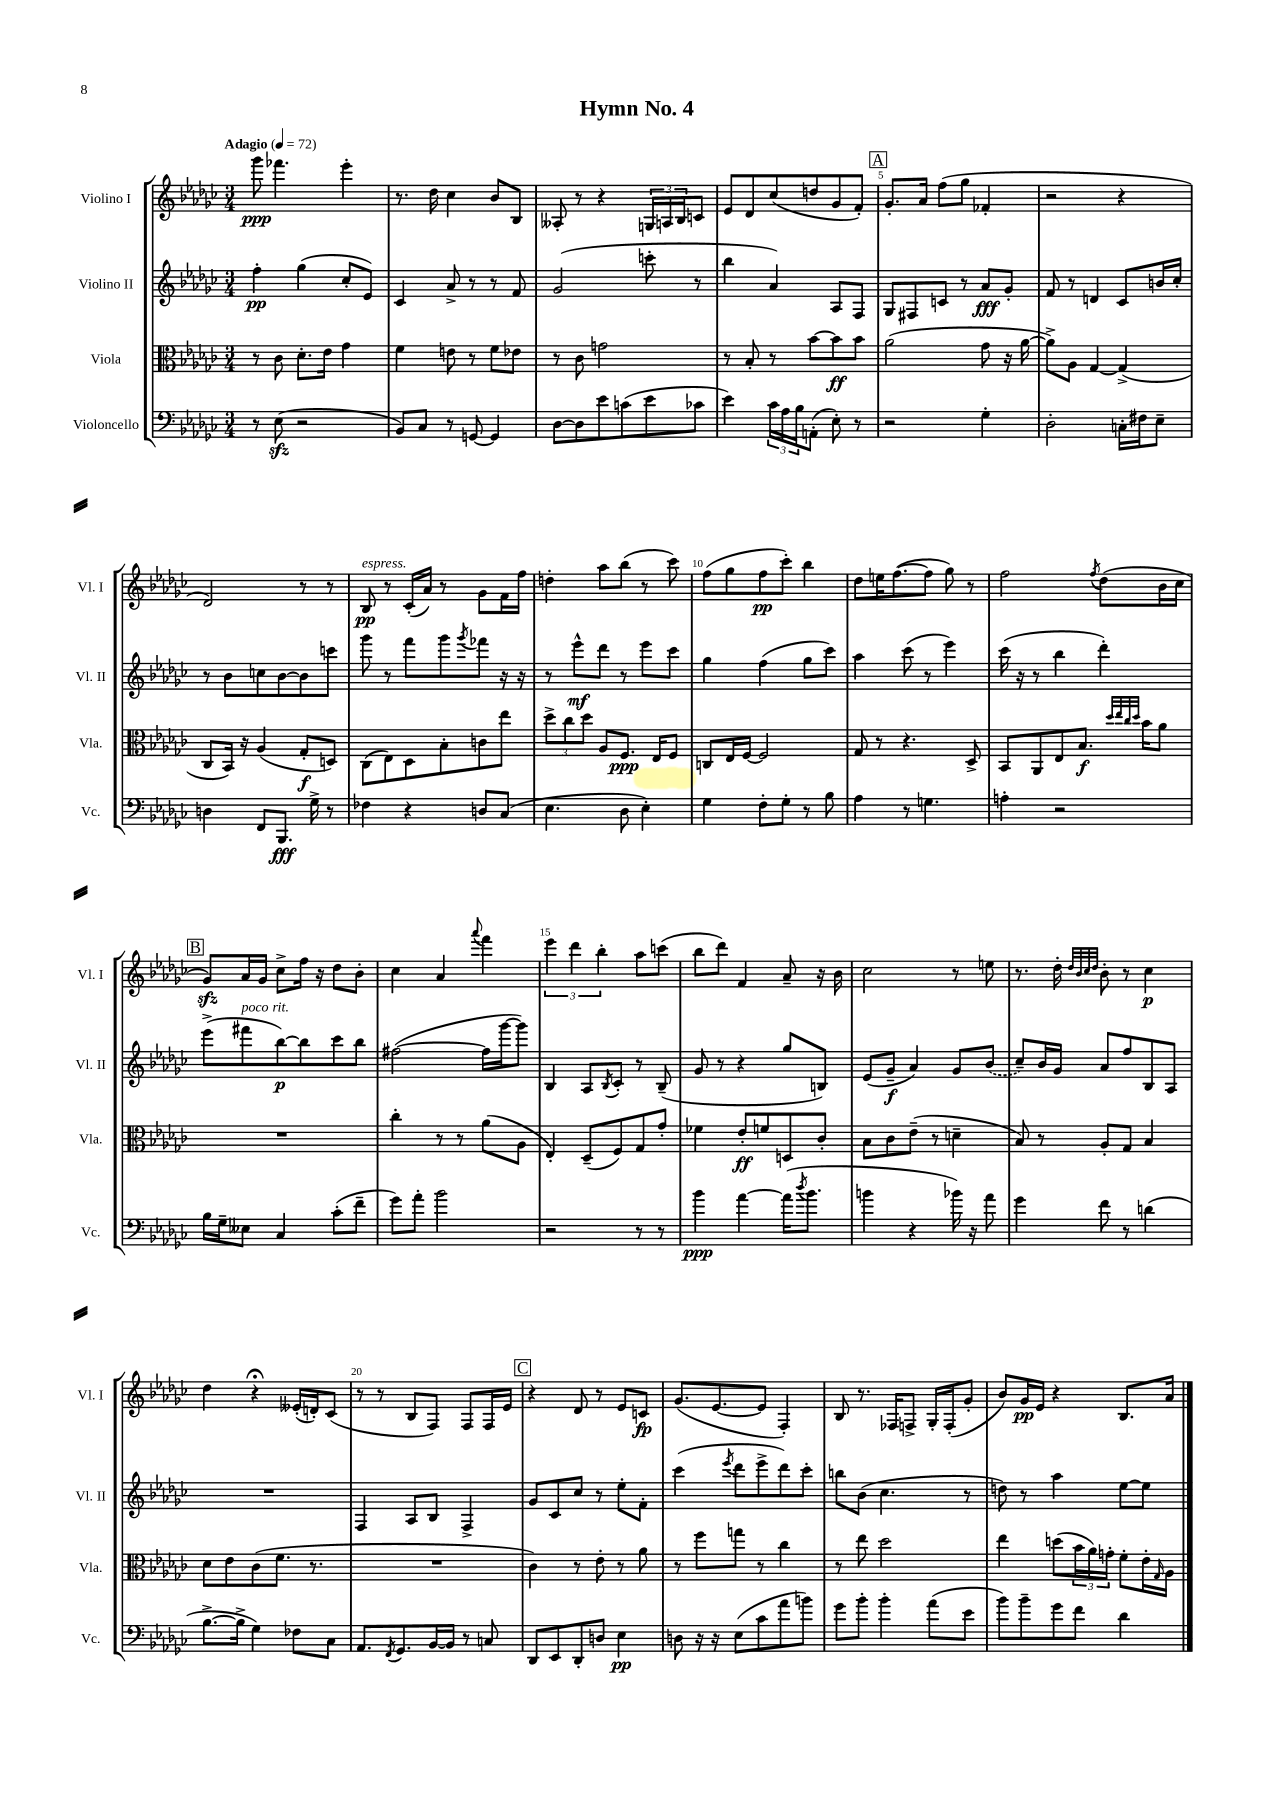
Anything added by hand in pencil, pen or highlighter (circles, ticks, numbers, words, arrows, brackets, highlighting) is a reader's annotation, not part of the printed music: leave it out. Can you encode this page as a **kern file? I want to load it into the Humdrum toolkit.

**kern	**dynam	**kern	**dynam	**kern	**dynam	**kern	**dynam
*part4	*part4	*part3	*part3	*part2	*part2	*part1	*part1
*staff4	*staff4	*staff3	*staff3	*staff2	*staff2	*staff1	*staff1
*I"Violoncello	*	*I"Viola	*	*I"Violino II	*	*I"Violino I	*
*I'Vc.	*	*I'Vla.	*	*I'Vl. II	*	*I'Vl. I	*
*clefF4	*	*clefC3	*	*clefG2	*	*clefG2	*
*k[b-e-a-d-g-c-]	*	*k[b-e-a-d-g-c-]	*	*k[b-e-a-d-g-c-]	*	*k[b-e-a-d-g-c-]	*
*M3/4	*	*M3/4	*	*M3/4	*	*M3/4	*
*MM72	*	*MM72	*	*MM72	*	*MM72	*
=1	=1	=1	=1	=1	=1	=1	=1
!	!	!	!	!	!	!LO:TX:a:B:t=Adagio	!
8r	.	8r	.	4ff'\	pp	8ggg-\	ppp
(8E-zz\	.	8c-\	.	.	.	4.fff-X\	.
2r	.	8.d-'\L	.	(4gg-\	.	.	.
.	.	16e-\Jk	.	.	.	.	.
.	.	4g-\	.	8cc-'/L	.	4eee-'\	.
.	.	.	.	8e-/J)	.	.	.
=2	=2	=2	=2	=2	=2	=2	=2
8BB-/L)	.	4f\	.	4c-/	.	8.r	.
8C-/J	.	.	.	.	.	.	.
.	.	.	.	.	.	16dd-\	.
8r	.	8en\	.	8a-^/	.	4cc-\	.
[8GGn/	.	8r	.	8r	.	.	.
4GG/]	.	8f\L	.	8r	.	8b-/L	.
.	.	8e-X\J	.	8f/	.	8B-/J	.
=3	=3	=3	=3	=3	=3	=3	=3
[8D-\L	.	8r	.	(2g-/	.	8A--X'/	.
8D-\]	.	8c-\	.	.	.	8r	.
8e-\	.	2gn\	.	.	.	4r	.
(8cn\	.	.	.	.	.	.	.
8e-\	.	.	.	8cccn'\	.	24Gn/LL	.
.	.	.	.	.	.	24An/	.
.	.	.	.	.	.	24B-/J	.
8c-X\J	.	.	.	8r	.	8cn/J	.
=4	=4	=4	=4	=4	=4	=4	=4
4e-\)	.	8r	.	4bb-\	.	8e-/L	.
.	.	8B-'/	.	.	.	8d-/	.
24c-\LL	.	8r	.	4a-/)	.	(8cc-/	.
24A-\	.	.	.	.	.	.	.
24B-\J	.	.	.	.	.	.	.
(8AAn'\J	.	[8b-\L	.	.	.	8ddn/	.
8E-'\)	.	8b-\]	ff	8A-/L	.	8g-/	.
8r	.	8b-\J	.	8F/J	.	8f'/J)	.
!!LO:REH:place=s1:t=A
=5	=5	=5	=5	=5	=5	=5	=5
2r	.	(2a-\	.	8G-/L	.	8.g-'/L	.
.	.	.	.	8F#X/	.	.	.
.	.	.	.	.	.	16a-/Jk	.
.	.	.	.	8cn/J	.	(8ff\L	.
.	.	.	.	8r	.	8gg-\J	.
4G-'\	.	8g-\	.	8a-/L	fff	4f-X'/	.
.	.	16r	.	8g-'/J	.	.	.
.	.	[16a-\	.	.	.	.	.
=6	=6	=6	=6	=6	=6	=6	=6
2D-'\	.	8a-^\L])	.	8f/	.	2r	.
.	.	8A-\J	.	8r	.	.	.
.	.	[4G-/	.	4dn/	.	.	.
16Cn'\LL	.	(4G-^/]	.	8c-/L	.	4r	.
16F#X\J	.	.	.	.	.	.	.
8E-~\J	.	.	.	16bn/L	.	.	.
.	.	.	.	16cc-'/JJ	.	.	.
!!LO:LB:g=z
=7	=7	=7	=7	=7	=7	=7	=7
4Dn\	.	8C-/L	.	8r	.	2d-/)	.
.	.	16BB-/Jk)	.	8b-\L	.	.	.
.	.	16r	.	.	.	.	.
8FF/L	.	(4A-/	.	8ccn\	.	.	.
8.BBB-/J	fff	.	.	[8b-\	.	.	.
.	.	8G-'/L	f	8b-\]	.	8r	.
16G-^\	.	.	.	.	.	.	.
8r	.	8Dn/J)	.	8cccn\J	.	8r	.
=8	=8	=8	=8	=8	=8	=8	=8
!	!	!	!	!	!	!LO:TX:a:i:t=espress.	!
4F-X\	.	(8C-\L	.	8ggg-\	.	8B-/	pp
.	.	8E-\)	.	8r	.	8r	.
4r	.	8D-\	.	8fff\L	.	(16c-'/LL	.
.	.	.	.	.	.	16a-/JJ)	.
.	.	8B-'\	.	8ggg-\	.	8r	.
.	.	.	.	8qggg-/	.	.	.
8Dn/L	.	8cn\	.	8fff-X\J	.	8g-\L	.
(8C-/J	.	8ee-\J	.	16r	.	16f\L	.
.	.	.	.	16r	.	16ff\JJ	.
=9	=9	=9	=9	=9	=9	=9	=9
4.E-\	.	12dd-^\L	.	8r	.	4ddn'\	.
.	.	12cc-\	.	.	.	.	.
.	.	.	.	8eee-^^\L	mf	.	.
.	.	12dd-\J	.	.	.	.	.
.	.	8A-/L	.	8ddd-\J	.	8aa-\L	.
8D-\	.	8.F/J	ppp	8r	.	(8bb-\J	.
4E-'\)	.	.	.	8eee-\L	.	8r	.
.	.	16E-/KL	.	.	.	.	.
.	.	8F/J	.	8ccc-\J	.	8ccc-\)	.
=10	=10	=10	=10	=10	=10	=10	=10
4G-\	.	8Cn/L	.	4gg-\	.	(8ff\L	.
.	.	16E-/L	.	.	.	8gg-\	.
.	.	[16F/JJ	.	.	.	.	.
8F'\L	.	2F/]	.	(4ff\	.	8ff\	pp
8G-'\J	.	.	.	.	.	8ccc-'\J)	.
8r	.	.	.	8gg-\L	.	4bb-\	.
8B-\	.	.	.	8ccc-\J)	.	.	.
=11	=11	=11	=11	=11	=11	=11	=11
4A-\	.	8G-/	.	4aa-\	.	8dd-\L	.
.	.	8r	.	.	.	16een\K	.
.	.	.	.	.	.	([8.ff\	.
8r	.	4.r	.	(8ccc-\	.	.	.
4.Gn\	.	.	.	8r	.	8ff\J]	.
.	.	.	.	4eee-\)	.	8gg-\)	.
.	.	8D-^/	.	.	.	8r	.
=12	=12	=12	=12	=12	=12	=12	=12
4An'\	.	8BB-/L	.	(16ccc-\	.	2ff\	.
.	.	.	.	16r	.	.	.
.	.	8AA-/	.	8r	.	.	.
2r	.	8E-/	.	4bb-\	.	.	.
.	.	8.B-/J	f	.	.	.	.
.	.	.	.	.	.	8qff/	.
.	.	.	.	4ddd-'\)	.	(8dd-\L	.
.	.	32qqdd-/LLL	.	.	.	.	.
.	.	32qqee-/	.	.	.	.	.
.	.	32qqcc-/	.	.	.	.	.
.	.	32qqdd-/JJJ	.	.	.	.	.
.	.	16b-\KL	.	.	.	.	.
.	.	8a-\J	.	.	.	16b-\L	.
.	.	.	.	.	.	16cc-\JJ	.
!!LO:LB:g=z
!!LO:REH:place=s1:t=B
=13	=13	=13	=13	=13	=13	=13	=13
16B-\LL	.	2.r	.	(8eee-^\L	.	8g-zz/L)	.
16G-~\J	.	.	.	.	.	.	.
!	!	!	!	!LO:TX:a:i:t=poco rit.	!	!	!
8E--X\J	.	.	.	8fff#X\	.	16a-/L	.
.	.	.	.	.	.	16g-/JJ	.
4C-/	.	.	.	[8bb-\)	p	8cc-^\L	.
.	.	.	.	8bb-\]	.	16ff\Jk	.
.	.	.	.	.	.	16r	.
(8c-'\L	.	.	.	8ccc-\	.	8dd-\L	.
8f~\J	.	.	.	8bb-\J	.	8b-'\J	.
=14	=14	=14	=14	=14	=14	=14	=14
8g-\L)	.	4cc-'\	.	([2ff#X\	.	4cc-\	.
8a-'\J	.	.	.	.	.	.	.
2b-\	.	8r	.	.	.	4a-/	.
.	.	8r	.	.	.	.	.
.	.	.	.	.	.	8qqaaa-/	.
.	.	(8a-\L	.	16ff#\LL]	.	4fff\	.
.	.	.	.	[16ggg-\J	.	.	.
.	.	8A-\J	.	8ggg-\J])	.	.	.
=15	=15	=15	=15	=15	=15	=15	=15
2r	.	4E-'/)	.	4B-/	.	6eee-\	.
.	.	.	.	.	.	6ddd-\	.
.	.	(8D-~/L	.	8A-/L	.	.	.
.	.	.	.	.	.	6bb-'\	.
.	.	.	.	8qB-/	.	.	.
.	.	8F/)	.	8c-'/J	.	.	.
8r	.	8G-/	.	8r	.	8aa-\L	.
8r	.	8g-'/J	.	(8B-~/	.	(8cccn\J	.
=16	=16	=16	=16	=16	=16	=16	=16
4b-\	ppp	4f-X\	.	8g-/	.	8bb-\L	.
.	.	.	.	8r	.	8ddd-\J)	.
[4a-\	.	8e-'/L	ff	4r	.	4f/	.
.	.	8fn/	.	.	.	.	.
(16a-\KL]	.	8Dn/	.	8gg-/L	.	8a-~/	.
8qdd-/	.	.	.	.	.	.	.
8.b-\J	.	.	.	.	.	.	.
.	.	8c-'/J	.	8Bn/J)	.	16r	.
.	.	.	.	.	.	16b-\	.
=17	=17	=17	=17	=17	=17	=17	=17
4bn\	.	8B-\L	.	(8e-/L	.	2cc-\	.
.	.	8c-\	.	8g-~/J	f	.	.
4r	.	(8e-~\J	.	4a-/)	.	.	.
.	.	8r	.	.	.	.	.
16b-X\)	.	4dn~\	.	8g-/L	.	8r	.
16r	.	.	.	.	.	.	.
8a-\	.	.	.	(8b-/J	.	8een\	.
=18	=18	=18	=18	=18	=18	=18	=18
4g-\	.	8B-/)	.	8cc-~/L)	.	8.r	.
.	.	8r	.	16b-/L	.	.	.
.	.	.	.	16g-/JJ	.	16dd-'\	.
.	.	.	.	.	.	32qqdd-/LLL	.
.	.	.	.	.	.	32qqb-/	.
.	.	.	.	.	.	32qqcc-/	.
.	.	.	.	.	.	32qqdd-/JJJ	.
8f\	.	8A-'/L	.	8a-/L	.	8b-'\	.
8r	.	8G-/J	.	8ff/	.	8r	.
(4dn\	.	4B-/	.	8B-/	.	4cc-\	p
.	.	.	.	8A-/J	.	.	.
!!LO:LB:g=z
=19	=19	=19	=19	=19	=19	=19	=19
[8.B-^\L	.	8d-\L	.	2.r	.	4dd-\	.
.	.	8e-\	.	.	.	.	.
16B-^\Jk]	.	.	.	.	.	.	.
4G-\)	.	(8c-\	.	.	.	4r;<	.
.	.	8.f\J	.	.	.	.	.
8F-X\L	.	.	.	.	.	(16e--X'/LL	.
.	.	8.r	.	.	.	16dn'/J)	.
8C-\J	.	.	.	.	.	(8c-/J	.
=20	=20	=20	=20	=20	=20	=20	=20
8.AA-/L	.	2.r	.	4F/	.	8r	.
.	.	.	.	.	.	8r	.
8qFF/	.	.	.	.	.	.	.
8.GG-/	.	.	.	.	.	.	.
.	.	.	.	8A-/L	.	8B-/L	.
[16BB-/L	.	.	.	8B-/J	.	8F/J)	.
16BB-/JJ]	.	.	.	.	.	.	.
8r	.	.	.	4F^/	.	8F/L	.
8Cn/	.	.	.	.	.	16F/L	.
.	.	.	.	.	.	16e-/JJ	.
!!LO:REH:place=s1:t=C
=21	=21	=21	=21	=21	=21	=21	=21
8DD-/L	.	4c-\)	.	8g-/L	.	4r	.
8EE-/	.	.	.	8c-/	.	.	.
8DD-'/	.	8r	.	8cc-/J	.	8d-/	.
8Dn/J	.	8e-'\	.	8r	.	8r	.
4E-\	pp	8r	.	8ee-'\L	.	8e-/L	.
.	.	8a-\	.	8f'\J	.	8cn/J	fp
=22	=22	=22	=22	=22	=22	=22	=22
8Dn\	.	8r	.	(4ccc-\	.	(8.g-/L	.
16r	.	8ff\L	.	.	.	.	.
16r	.	.	.	.	.	[8.e-/	.
.	.	.	.	8qeee-/	.	.	.
(8E-\L	.	8ggn\J	.	8ddd-\L	.	.	.
8c-\	.	8r	.	8eee-^\	.	8e-/J]	.
8a-\	.	4cc-\	.	8ddd-\)	.	4F'/)	.
8bn\J)	.	.	.	8ccc-'\J	.	.	.
=23	=23	=23	=23	=23	=23	=23	=23
8g-\L	.	8r	.	8bbn\L	.	8B-/	.
8b-'\J	.	8ee-\	.	(8b-\J	.	8.r	.
4b-'\	.	2dd-\	.	4.cc-\	.	.	.
.	.	.	.	.	.	16F-X/KL	.
.	.	.	.	.	.	8Fn^/J	.
(8a-\L	.	.	.	.	.	16G-'/LL	.
.	.	.	.	.	.	(16F'/J	.
8e-\J	.	.	.	8r	.	8g-'/J	.
=24	=24	=24	=24	=24	=24	=24	=24
8b-\L)	.	4ee-\	.	8ddn\)	.	8b-/L)	.
8b-~\	.	.	.	8r	.	16g-/L	pp
.	.	.	.	.	.	16e-/JJ	.
8g-\	.	(8ddn\L	.	4aa-\	.	4r	.
8f\J	.	24b-\L	.	.	.	.	.
.	.	24a-\)	.	.	.	.	.
.	.	24gn'\JJ	.	.	.	.	.
4d-\	.	8f'\L	.	[8ee-\L	.	8.B-/L	.
.	.	16e-'\L	.	8ee-\J]	.	.	.
.	.	16qqG-/	.	.	.	.	.
.	.	16A-\JJ	.	.	.	16a-/Jk	.
==	==	==	==	==	==	==	==
*-	*-	*-	*-	*-	*-	*-	*-
